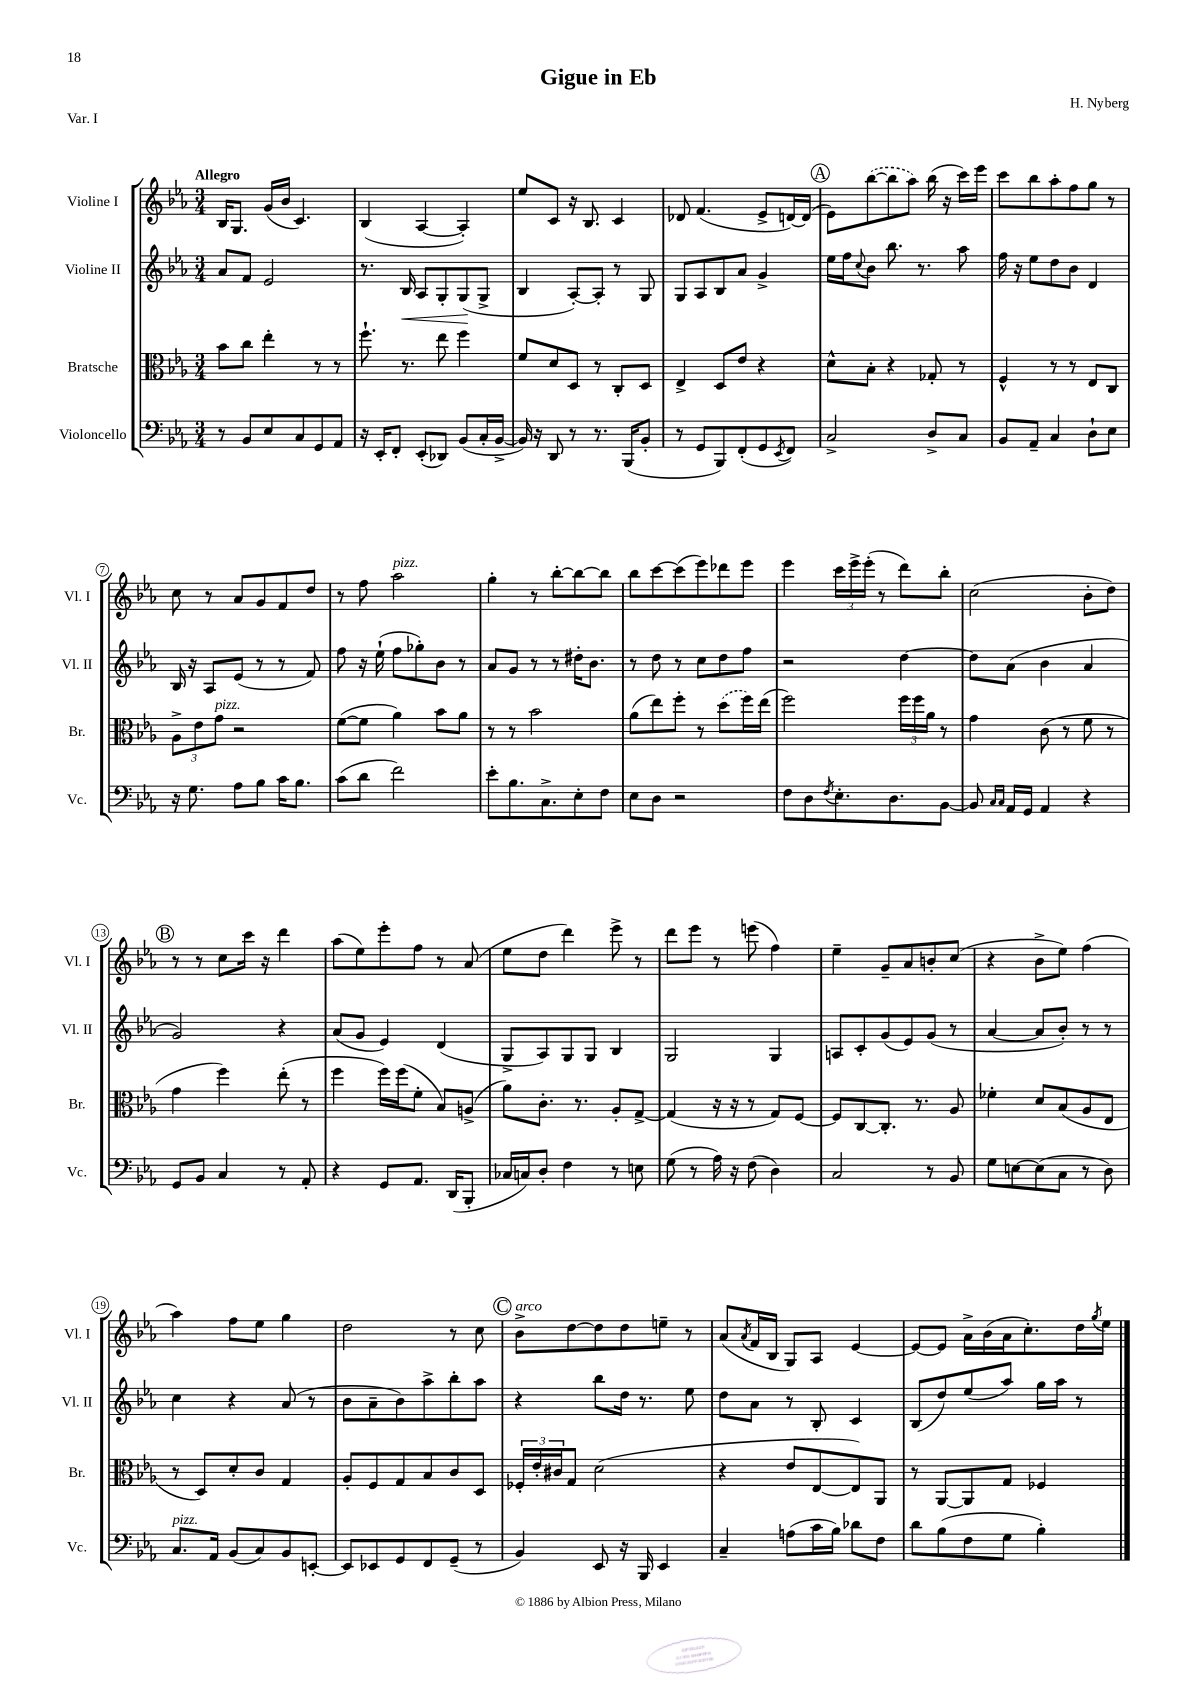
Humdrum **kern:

**kern	**kern	**kern	**kern
*staff4	*staff3	*staff2	*staff1
*clefF4	*clefC3	*clefG2	*clefG2
*k[b-e-a-]	*k[b-e-a-]	*k[b-e-a-]	*k[b-e-a-]
*M3/4	*M3/4	*M3/4	*M3/4
8r	8b-	8a-	16B-
.	.	.	8.G
8BB-	8cc	8f	.
8E-	4ee-'	2e-	(16g
.	.	.	16b-
8C	.	.	4.c)
8GG	8r	.	.
8AA-	8r	.	.
=	=	=	=
16r	8.ff`	8.r	(4B-
16EE-'	.	.	.
8FF'	.	.	.
.	8.r	16B-	.
(8EE-'	.	8A-	[4A-
8DD-)	8ee-	8G'	.
(8BB-	4ff	(8G	4A-'])
16C'	.	8G^	.
[16BB-^	.	.	.
=	=	=	=
16BB-])	8f	4B-	8ee-
16r	.	.	.
8DD	8d	.	8c
8r	8D	[8A-')	16r
.	.	.	8.B-
8.r	8r	8A-']	.
.	8C'	8r	4c
(16BBB-	.	.	.
8BB-'	8D	8G	.
=	=	=	=
8r	4E-^	8G	8d-
8GG	.	8A-	(4.f
8BBB-)	8D	8B-	.
(8FF'	8e-	8a-	.
8GG	4r	4g^	8e-^
8qEE-	.	.	.
8FF)	.	.	[16d)
.	.	.	(16d]
=	=	=	=
2C^	8d^^	16ee-	8e-)
.	.	16ff	.
.	.	8qqcc	.
.	8B-'	8b-	([8bb-
.	4r	8.bb-	8bb-]
.	.	.	8aa-)
.	.	8.r	.
8D^	8G-'	.	(16bb-
.	.	.	16r
8C	8r	8aa-	16ccc)
.	.	.	16eee-
=	=	=	=
8BB-	4F^^	16ff	8ccc
.	.	16r	.
8AA-~	.	8ee-	8bb-
4C	8r	8dd	8aa-'
.	8r	8b-	8ff
8D`	8E-	4d	8gg
8E-	8C	.	8r
=	=	=	=
16r	12A-^	16B-	8cc
8.G	.	16r	.
.	12e-	.	.
.	.	8A-	8r
.	12g	.	.
8A-	2r	(8e-	8a-
8B-	.	8r	8g
16c	.	8r	8f
8.B-	.	.	.
.	.	8f)	8dd
=	=	=	=
(8c	([8f	8ff	8r
8d	8f]	16r	8ff
.	.	(16ee-`	.
2f)	4a-)	8ff	2aa-
.	.	8gg-')	.
.	8b-	8b-	.
.	8a-	8r	.
=	=	=	=
8e-'	8r	8a-	4gg'
8.B-	8r	8g	.
.	2b-	8r	8r
8.C^	.	.	.
.	.	8r	[8bb-'
8E-'	.	16dd#'	8bb-_
.	.	8.b-	.
8F	.	.	8bb-]
=	=	=	=
8E-	(8a-	8r	8bb-
8D	8ee-)	8dd	[8ccc
2r	8ff'	8r	(8ccc]
.	8r	8cc	8eee-)
.	(8dd	8dd	8ddd-
.	16ff)	8ff	8eee-
.	(16ee-	.	.
=	=	=	=
8F	2ff)	2r	4eee-
8D	.	.	.
8qF	.	.	.
8.E-'	.	.	24ccc
.	.	.	24eee-^
.	.	.	(24eee-'
.	.	.	8r
8.D	.	.	.
.	24ff	[4dd	8ddd)
.	24ff	.	.
.	24a-	.	.
[8BB-	8r	.	8bb-'
=	=	=	=
8BB-]	4g	8dd]	(2cc
16qqC	.	.	.
16qqC	.	.	.
16AA-	.	(8a-	.
16GG	.	.	.
4AA-	(8c	4b-	.
.	8r	.	.
4r	8f	4a-	8b-'
.	8r	.	8dd)
=	=	=	=
8GG	4g	2g)	8r
8BB-	.	.	8r
4C	4ff)	.	8cc
.	.	.	16ccc
.	.	.	16r
8r	(8ee-'	4r	4ddd
8AA-'	8r	.	.
=	=	=	=
4r	4ff	(8a-	(8aa-
.	.	8g	8ee-)
8GG	16ff)	4e-)	8eee-'
.	(16ff	.	.
8.AA-	8f'	.	8ff
.	8B-)	(4d	8r
(16DD	.	.	.
8BBB-'	(8A^	.	(8a-
=	=	=	=
16C-	8a-)	8G^	8ee-
16C)	.	.	.
8D'	8.c'	8A-)	8dd
4F	.	8G	4ddd)
.	8.r	.	.
.	.	8G	.
8r	8A-'	4B-	8eee-^
8E	[8G^	.	8r
=	=	=	=
(8G	(4G]	2G	8ddd
8r	.	.	8eee-
16A-)	16r	.	8r
16r	16r	.	.
(8F	8r	.	(8eee
4D)	8G)	4G	4ff)
.	[8F	.	.
=	=	=	=
2C	8F]	8A	4ee-~
.	[8C	8c'	.
.	8.C']	(8g	8g~
.	.	8e-)	8a-
.	8.r	.	.
8r	.	(8g	8b'
8BB-	8A-	8r	(8cc
=	=	=	=
8G	4f-'	[4a-	4r
[8E	.	.	.
(8E]	8d	8a-]	8b-^
8C	(8B-	8b-')	8ee-)
8r	8A-	8r	(4ff
8D)	8E-	8r	.
=	=	=	=
8.C	8r	4cc	4aa-)
.	8D)	.	.
16AA-	.	.	.
(8BB-	8d'	4r	8ff
8C)	8c	.	8ee-
8BB-	4G	(8a-	4gg
[8EE'	.	8r	.
=	=	=	=
8EE]	8A-'	8b-	2dd
8EE-	8F	8a-~	.
8GG	8G	8b-)	.
8FF	8B-	8aa-^	.
(8GG~	8c	8bb-'	8r
8r	8D	8aa-	8cc
=	=	=	=
4BB-)	24F-'	4r	8b-^
.	24e-'	.	.
.	24c#	.	.
.	8G	.	[8dd
8EE-	(2d	8bb-	8dd]
16r	.	16dd	8dd
16BBB-	.	8.r	.
4EE-	.	.	8ee~
.	.	8ee-	8r
=	=	=	=
4C~	4r	8dd	(8a-
.	.	.	8qa-
.	.	8a-	16f
.	.	.	16B-
(8A	8e-	8r	8G)
16c	[8E-	8B-'	8A-
16B-)	.	.	.
8d-	8E-])	4c	[4e-
8F	8AA-	.	.
=	=	=	=
8d	8r	(8B-	8e-_
(8B-	[8AA-	8dd)	8e-]
8F	8AA-]	(8ee-	16a-^
.	.	.	(16b-
8G	8G	8aa-)	16a-
.	.	.	8.cc')
4B-')	4F-	16gg	.
.	.	16aa-	.
.	.	8r	16dd
.	.	.	8qgg
.	.	.	16ee-
==	==	==	==
*-	*-	*-	*-
